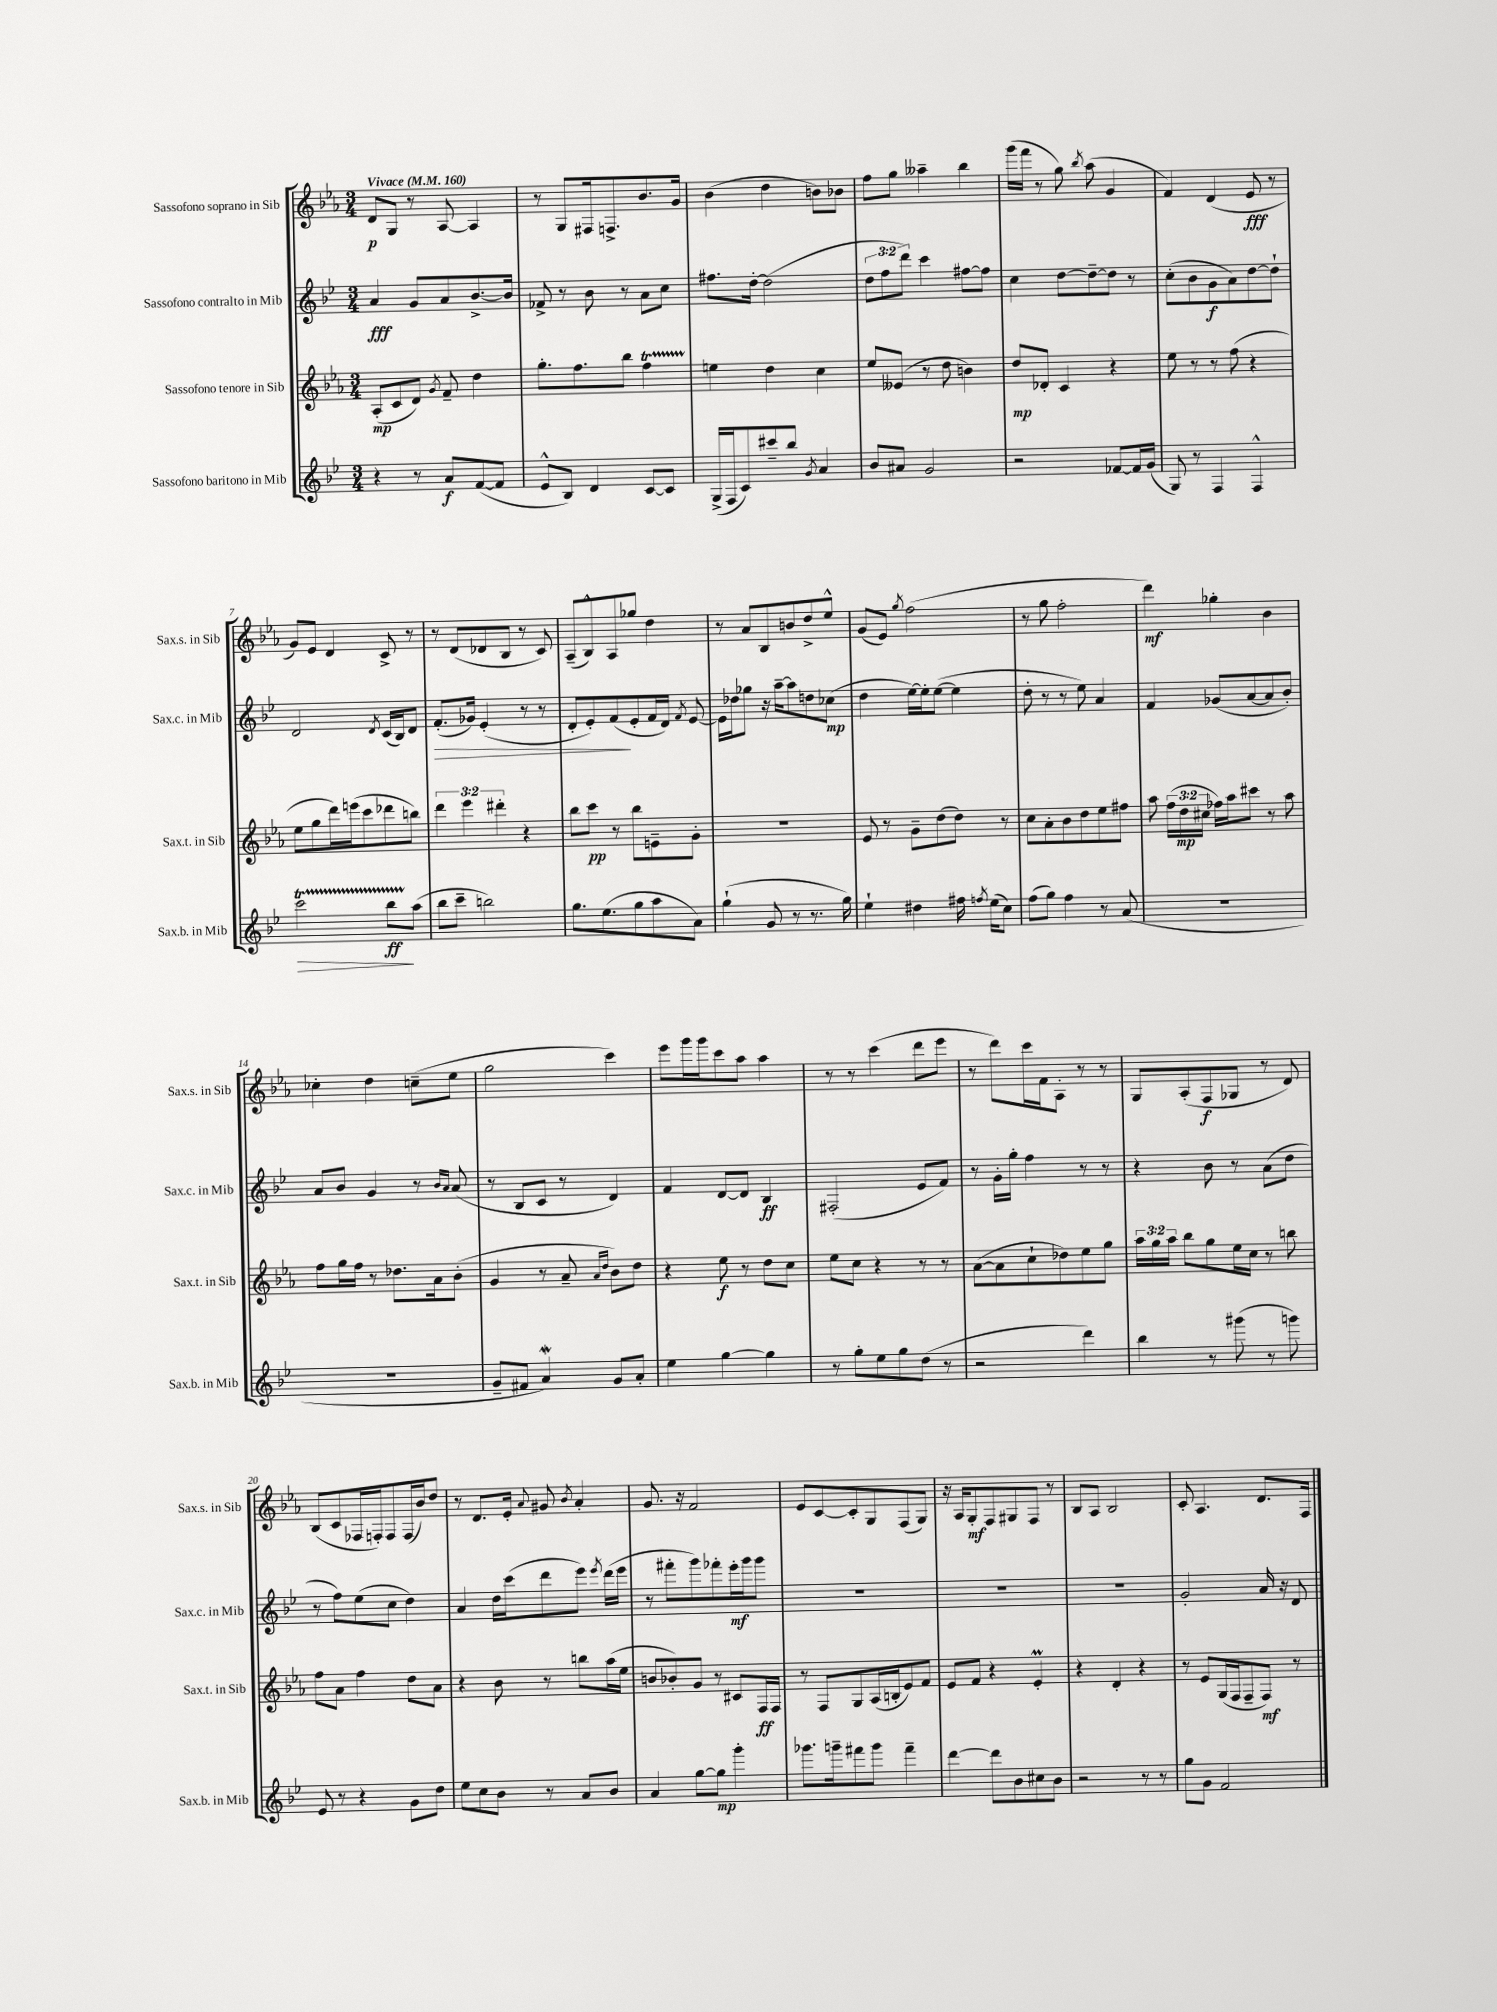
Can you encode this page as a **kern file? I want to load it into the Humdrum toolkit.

**kern	**dynam	**kern	**dynam	**kern	**dynam	**kern	**dynam
*part4	*part4	*part3	*part3	*part2	*part2	*part1	*part1
*staff4	*staff4	*staff3	*staff3	*staff2	*staff2	*staff1	*staff1
*I"Sassofono baritono in Mib	*	*I"Sassofono tenore in Sib	*	*I"Sassofono contralto in Mib	*	*I"Sassofono soprano in Sib	*
*I'Sax.b. in Mib	*	*I'Sax.t. in Sib	*	*I'Sax.c. in Mib	*	*I'Sax.s. in Sib	*
*clefG2	*	*clefG2	*	*clefG2	*	*clefG2	*
*k[b-e-]	*	*k[b-e-a-]	*	*k[b-e-]	*	*k[b-e-a-]	*
*M3/4	*	*M3/4	*	*M3/4	*	*M3/4	*
*MM160	*	*MM160	*	*MM160	*	*MM160	*
=1	=1	=1	=1	=1	=1	=1	=1
!	!	!	!	!	!	!LO:TX:a:B:t=Vivace	!
4r	.	(8A-'/L	mp	4a/	fff	8d/L	p
.	.	8c/	.	.	.	8G/J	.
8r	.	8d/J)	.	8g/L	.	8r	.
.	.	8qg/	.	.	.	.	.
8a/L	f	8f~/	.	8a/	.	[8A-/	.
([8f/	.	4dd\	.	[8.b-^/	.	4A-/]	.
8f/J]	.	.	.	.	.	.	.
.	.	.	.	16b-/Jk]	.	.	.
=2	=2	=2	=2	=2	=2	=2	=2
8e-^^/L	.	8.gg'\L	.	8f-X^/	.	8r	.
8B-/J)	.	.	.	8r	.	8G/L	.
.	.	8.ff\	.	.	.	.	.
4d/	.	.	.	8b-\	.	16F#X/k	.
.	.	.	.	.	.	8.Fn^/	.
.	.	8bb-\J	.	8r	.	.	.
[8c/L	.	4ffT\	.	8a\L	.	8.b-/	.
8c/J]	.	.	.	8cc\J	.	.	.
.	.	.	.	.	.	16g/Jk	.
=3	=3	=3	=3	=3	=3	=3	=3
(16G^/LL	.	4een\	.	8.ff#X\L	.	(4b-\	.
16F/J	.	.	.	.	.	.	.
8c/)	.	.	.	.	.	.	.
.	.	.	.	[16dd'\Jk	.	.	.
8ccc#X~/	.	4dd\	.	(2dd\]	.	4dd\	.
8bb-/J	.	.	.	.	.	.	.
8qg/	.	.	.	.	.	.	.
4a/	.	4cc\	.	.	.	8bn\L)	.
.	.	.	.	.	.	8b-X\J	.
=4	=4	=4	=4	=4	=4	=4	=4
8b-/L	.	8ee-/L	.	12dd\L	.	8ff\L	.
.	.	.	.	12ff\	.	.	.
8a#X/J	.	(8e--X/J	.	.	.	8gg\J	.
.	.	.	.	12ddd\J)	.	.	.
2g/	.	8r	.	4ccc\	.	4aa--X~\	.
.	.	8dd\	.	.	.	.	.
.	.	4bn\)	.	[8ff#X\L	.	4bb-\	.
.	.	.	.	8ff#\J]	.	.	.
=5	=5	=5	=5	=5	=5	=5	=5
2r	.	8dd/L	mp	4cc\	.	(16ggg\LL	.
.	.	.	.	.	.	16fff\JJ	.
.	.	8d-X'/J	.	.	.	8r	.
.	.	4c/	.	[8dd\L	.	8gg\)	.
.	.	.	.	.	.	8qbb-/	.
.	.	.	.	8dd~\_	.	(8aa-\	.
[8f-X/L	.	4r	.	8dd\J]	.	4g/	.
16f-/L]	.	.	.	8r	.	.	.
(16g/JJ	.	.	.	.	.	.	.
=6	=6	=6	=6	=6	=6	=6	=6
8G/)	.	8ee-\	.	(8cc'\L	.	4f/)	.
8r	.	8r	.	8b-\	.	.	.
4F/	.	8r	.	8g\	f	(4d/	.
.	.	(8ff\	.	8a\)	.	.	.
4F^^/	.	4r	.	[8dd\	.	8e-/	fff
.	.	.	.	8dd`\J]	.	8r	.
!!LO:LB:g=z
=7	=7	=7	=7	=7	=7	=7	=7
!	!LO:HP:b	!	!	!	!	!	!
2cccT\	>	8ee-\L	.	2d/	.	8g/L)	.
.	.	8gg\	.	.	.	8e-/J	.
.	.	16ddd\L)	.	.	.	4d/	.
.	.	(16eeen\J	.	.	.	.	.
.	.	8ccc\	.	.	.	.	.
.	.	.	.	8qd/	.	.	.
8bb-TTT\L	ff	8ddd-X\	.	(16c/LL	.	8c^/	.
.	.	.	.	16B-/J)	.	.	.
(8aa\J	]	8bbn\J)	.	8d/J	.	8r	.
=8	=8	=8	=8	=8	=8	=8	=8
!	!	!	!	!	!LO:HP:b	!	!
8bb-\L	.	6ddd\	.	(8.f'/L	>	8r	.
8ccc~\J	.	.	.	.	.	(8d/L	.
.	.	6eee-\	.	.	.	.	.
.	.	.	.	16g-X/Jk)	.	.	.
2bbn\)	.	.	.	(4e-'/	.	8d-X/	.
.	.	6ddd#X'\	.	.	.	.	.
.	.	.	.	.	.	8B-/J	.
.	.	4r	.	8r	.	8r	.
.	.	.	.	8r	.	8c/)	.
=9	=9	=9	=9	=9	=9	=9	=9
8.gg\L	.	8bb-\L	.	8d'/L	.	(8A-~/L	.
.	.	8ccc\J	pp	8e-'/)	.	8B-^^/)	.
(8.ee-\	.	.	.	.	.	.	.
.	.	8r	.	(8f/	.	8A-/	.
8gg\	.	8bb-\L	.	8e-'/	]	8gg-X/J	.
8aa\	.	8en~\	.	16f/L	.	4dd\	.
.	.	.	.	16d/JJ)	.	.	.
.	.	.	.	8qf/	.	.	.
8a\J)	.	8g'\J	.	[8e-/	.	.	.
=10	=10	=10	=10	=10	=10	=10	=10
(4gg`\	.	2.r	.	16e-\LL]	.	8r	.
.	.	.	.	16dd-X\J	.	.	.
.	.	.	.	8gg-X\J	.	8a-/L	.
8g/	.	.	.	16r	.	8B-/	.
.	.	.	.	[16aa~\KL	.	.	.
8r	.	.	.	8aa\]	.	8bn/	.
8.r	.	.	.	8ddn\	.	8dd^/	.
.	.	.	.	(8cc-X\J	mp	8ee-^^/J	.
16gg\)	.	.	.	.	.	.	.
=11	=11	=11	=11	=11	=11	=11	=11
4ee-`\	.	8e-/	.	4dd\	.	(8g/L	.
.	.	8r	.	.	.	8e-/J)	.
.	.	.	.	.	.	8qgg/	.
4dd#X\	.	8g~\L	.	[16ee-\LL)	.	(2ff\	.
.	.	.	.	16ee-'\J]	.	.	.
.	.	(8dd\	.	([8ee-\J	.	.	.
16ff#X\	.	8dd\J)	.	4ee-\]	.	.	.
8qffn/	.	.	.	.	.	.	.
(16ee-\KL	.	.	.	.	.	.	.
8cc\J)	.	8r	.	.	.	.	.
=12	=12	=12	=12	=12	=12	=12	=12
(8ff\L	.	8cc\L	.	8dd'\	.	8r	.
8gg\J)	.	8a-'\	.	8r	.	8gg\	.
4ff\	.	8b-\	.	8r	.	2ff'\	.
.	.	8dd\	.	8ee-\)	.	.	.
8r	.	8ee-\	.	4a/	.	.	.
(8a/	.	8ff#X\J	.	.	.	.	.
=13	=13	=13	=13	=13	=13	=13	=13
2.r	.	8aa-\	.	4f/	.	4ddd\)	mf
.	.	(24ff\LL	.	.	.	.	.
.	.	24dd\	mp	.	.	.	.
.	.	24cc#X\JJ	.	.	.	.	.
.	.	16ff-X\LL)	.	(8g-X/L	.	4gg-X'\	.
.	.	16aa-\J	.	.	.	.	.
.	.	8ccc#X\J	.	[8a/	.	.	.
.	.	8r	.	8a/]	.	4b-\	.
.	.	8aa-\	.	8b-'/J)	.	.	.
!!LO:LB:g=z
=14	=14	=14	=14	=14	=14	=14	=14
2.r	.	8ff\L	.	8a/L	.	4cc-X'\	.
.	.	16gg\L	.	8b-/J	.	.	.
.	.	16ff\JJ	.	.	.	.	.
.	.	8r	.	4g/	.	4dd\	.
.	.	8.dd-X\L	.	.	.	.	.
.	.	.	.	8r	.	(8ccn~\L	.
.	.	16a-\k	.	.	.	.	.
.	.	.	.	16qqb-/LL	.	.	.
.	.	.	.	16qqa/JJ	.	.	.
.	.	(8b-'\J	.	(8a/	.	8ee-\J	.
=15	=15	=15	=15	=15	=15	=15	=15
8g~/L	.	4g/	.	8r	.	2gg\	.
8f#X/J	.	.	.	8B-/L	.	.	.
4aW/)	.	8r	.	8c/J	.	.	.
.	.	8a-~/	.	8r	.	.	.
.	.	16qqa-/LL	.	.	.	.	.
.	.	16qqdd/JJ	.	.	.	.	.
8g/L	.	8b-\L)	.	4d/)	.	4ccc\)	.
8a'/J	.	8dd\J	.	.	.	.	.
=16	=16	=16	=16	=16	=16	=16	=16
4ee-\	.	4r	.	4f/	.	8eee-\L	.
.	.	.	.	.	.	16ggg\L	.
.	.	.	.	.	.	16ggg\J	.
[4gg\	.	8ee-\	f	[8d/L	.	8ccc\	.
.	.	8r	.	8d/J]	.	8aa-\J	.
4gg\]	.	8dd\L	.	4B-/	ff	4aa-\	.
.	.	8cc\J	.	.	.	.	.
=17	=17	=17	=17	=17	=17	=17	=17
8r	.	8ee-\L	.	(2F#X'/	.	8r	.
8gg'\L	.	8cc\J	.	.	.	8r	.
8ee-\	.	4r	.	.	.	(4ccc\	.
8gg\	.	.	.	.	.	.	.
(8dd\J	.	8r	.	8e-/L	.	8ddd\L	.
8r	.	8r	.	8f/J)	.	8eee-\J	.
=18	=18	=18	=18	=18	=18	=18	=18
2r	.	([8a-\L	.	8r	.	8r	.
.	.	8a-\]	.	16g'\LL	.	8ddd\L)	.
.	.	.	.	16gg'\JJ	.	.	.
.	.	8cc`\	.	4ff\	.	16ccc\L	.
.	.	.	.	.	.	16f\J	.
.	.	8dd-X\)	.	.	.	8A-'\J	.
4ddd\)	.	8ee-\	.	8r	.	8r	.
.	.	8gg\J	.	8r	.	8r	.
=19	=19	=19	=19	=19	=19	=19	=19
4bb-\	.	24aa-\LL	.	4r	.	8G/L	.
.	.	24gg\	.	.	.	.	.
.	.	24aa-\JJ	.	.	.	.	.
.	.	8bb-\L	.	.	.	(8A-'/	.
8r	.	8gg\	.	8b-\	.	8F/	f
(8ggg#X\	.	16ee-\L	.	8r	.	8G-X/J	.
.	.	16cc\JJ	.	.	.	.	.
8r	.	8r	.	(8a\L	.	8r	.
8gggn\)	.	8bbn\	.	8dd\J	.	8d/)	.
!!LO:LB:g=z
=20	=20	=20	=20	=20	=20	=20	=20
8e-/	.	8ff\L	.	8r	.	(8B-/L	.
8r	.	8a-\J	.	8ff\L)	.	8c/	.
4r	.	4ff\	.	(8ee-\	.	16F-X/L	.
.	.	.	.	.	.	16Fn'/J)	.
.	.	.	.	8cc\J	.	8F/	.
8g\L	.	8dd\L	.	4dd\)	.	(16F/L	.
.	.	.	.	.	.	16b-/J)	.
8dd\J	.	8a-\J	.	.	.	8dd/J	.
=21	=21	=21	=21	=21	=21	=21	=21
8ee-\L	.	4r	.	4a/	.	8r	.
8cc\	.	.	.	.	.	8.d/L	.
8b-\J	.	8b-\	.	16dd\LL	.	.	.
.	.	.	.	(16ccc\J	.	16e-'/Jk	.
.	.	.	.	.	.	8qqa-/	.
8r	.	8r	.	8ddd\	.	8g#X/	.
.	.	.	.	.	.	8qb-/	.
8a/L	.	8bbn\L	.	8eee-\J)	.	4a-'/	.
.	.	.	.	8qeee-/	.	.	.
8b-/J	.	(16aa-\L	.	(16ddd\LL	.	.	.
.	.	16ee-\JJ	.	16eee-\JJ	.	.	.
=22	=22	=22	=22	=22	=22	=22	=22
4a/	.	8bn/L	.	8r	.	8.g/	.
.	.	8b-X'/)	.	8fff#X'\L	.	.	.
.	.	.	.	.	.	16r	.
[8gg\L	.	8g/J	.	8ggg\)	.	2f/	.
8gg\J]	mp	8r	.	8fff-X'\	.	.	.
4ggg'\	.	8c#X/L	.	16eee-'\L	mf	.	.
.	.	.	.	16ggg\J	.	.	.
.	.	16F/L	ff	8ggg\J	.	.	.
.	.	16F/JJ	.	.	.	.	.
=23	=23	=23	=23	=23	=23	=23	=23
8.ggg-X\L	.	8r	.	2.r	.	8e-/L	.
.	.	8F/L	.	.	.	[8c/	.
16gggn~\k	.	.	.	.	.	.	.
8fff#X\	.	8G/	.	.	.	8c'/]	.
8ggg\J	.	(16A-/L	.	.	.	8G/	.
.	.	16Bn'/J	.	.	.	.	.
4fff#~\	.	8e-/)	.	.	.	(8F/	.
.	.	8f/J	.	.	.	8G/J)	.
=24	=24	=24	=24	=24	=24	=24	=24
[4ddd\	.	8e-/L	.	2.r	.	16r	.
.	.	.	.	.	.	16A-/KL	.
.	.	8f/J	.	.	.	8G'/	mf
8ddd\L]	.	4r	.	.	.	8F/	.
8b-\	.	.	.	.	.	8G#X/	.
8cc#X\	.	4e-M'/	.	.	.	8F/J	.
8b-\J	.	.	.	.	.	8r	.
=25	=25	=25	=25	=25	=25	=25	=25
2r	.	4r	.	2.r	.	8B-/L	.
.	.	.	.	.	.	8A-/J	.
.	.	4d'/	.	.	.	2B-/	.
8r	.	4r	.	.	.	.	.
8r	.	.	.	.	.	.	.
=26	=26	=26	=26	=26	=26	=26	=26
8gg\L	.	8r	.	2g'/	.	8c'/	.
8g\J	.	8e-/L	.	.	.	4.A-/	.
2f/	.	(16G/L	.	.	.	.	.
.	.	16F/J	.	.	.	.	.
.	.	8F~/	.	.	.	.	.
.	.	8F/J)	mf	16a/	.	8.d/L	.
.	.	.	.	16r	.	.	.
.	.	8r	.	8d/	.	.	.
.	.	.	.	.	.	16F/Jk	.
==	==	==	==	==	==	==	==
*-	*-	*-	*-	*-	*-	*-	*-
